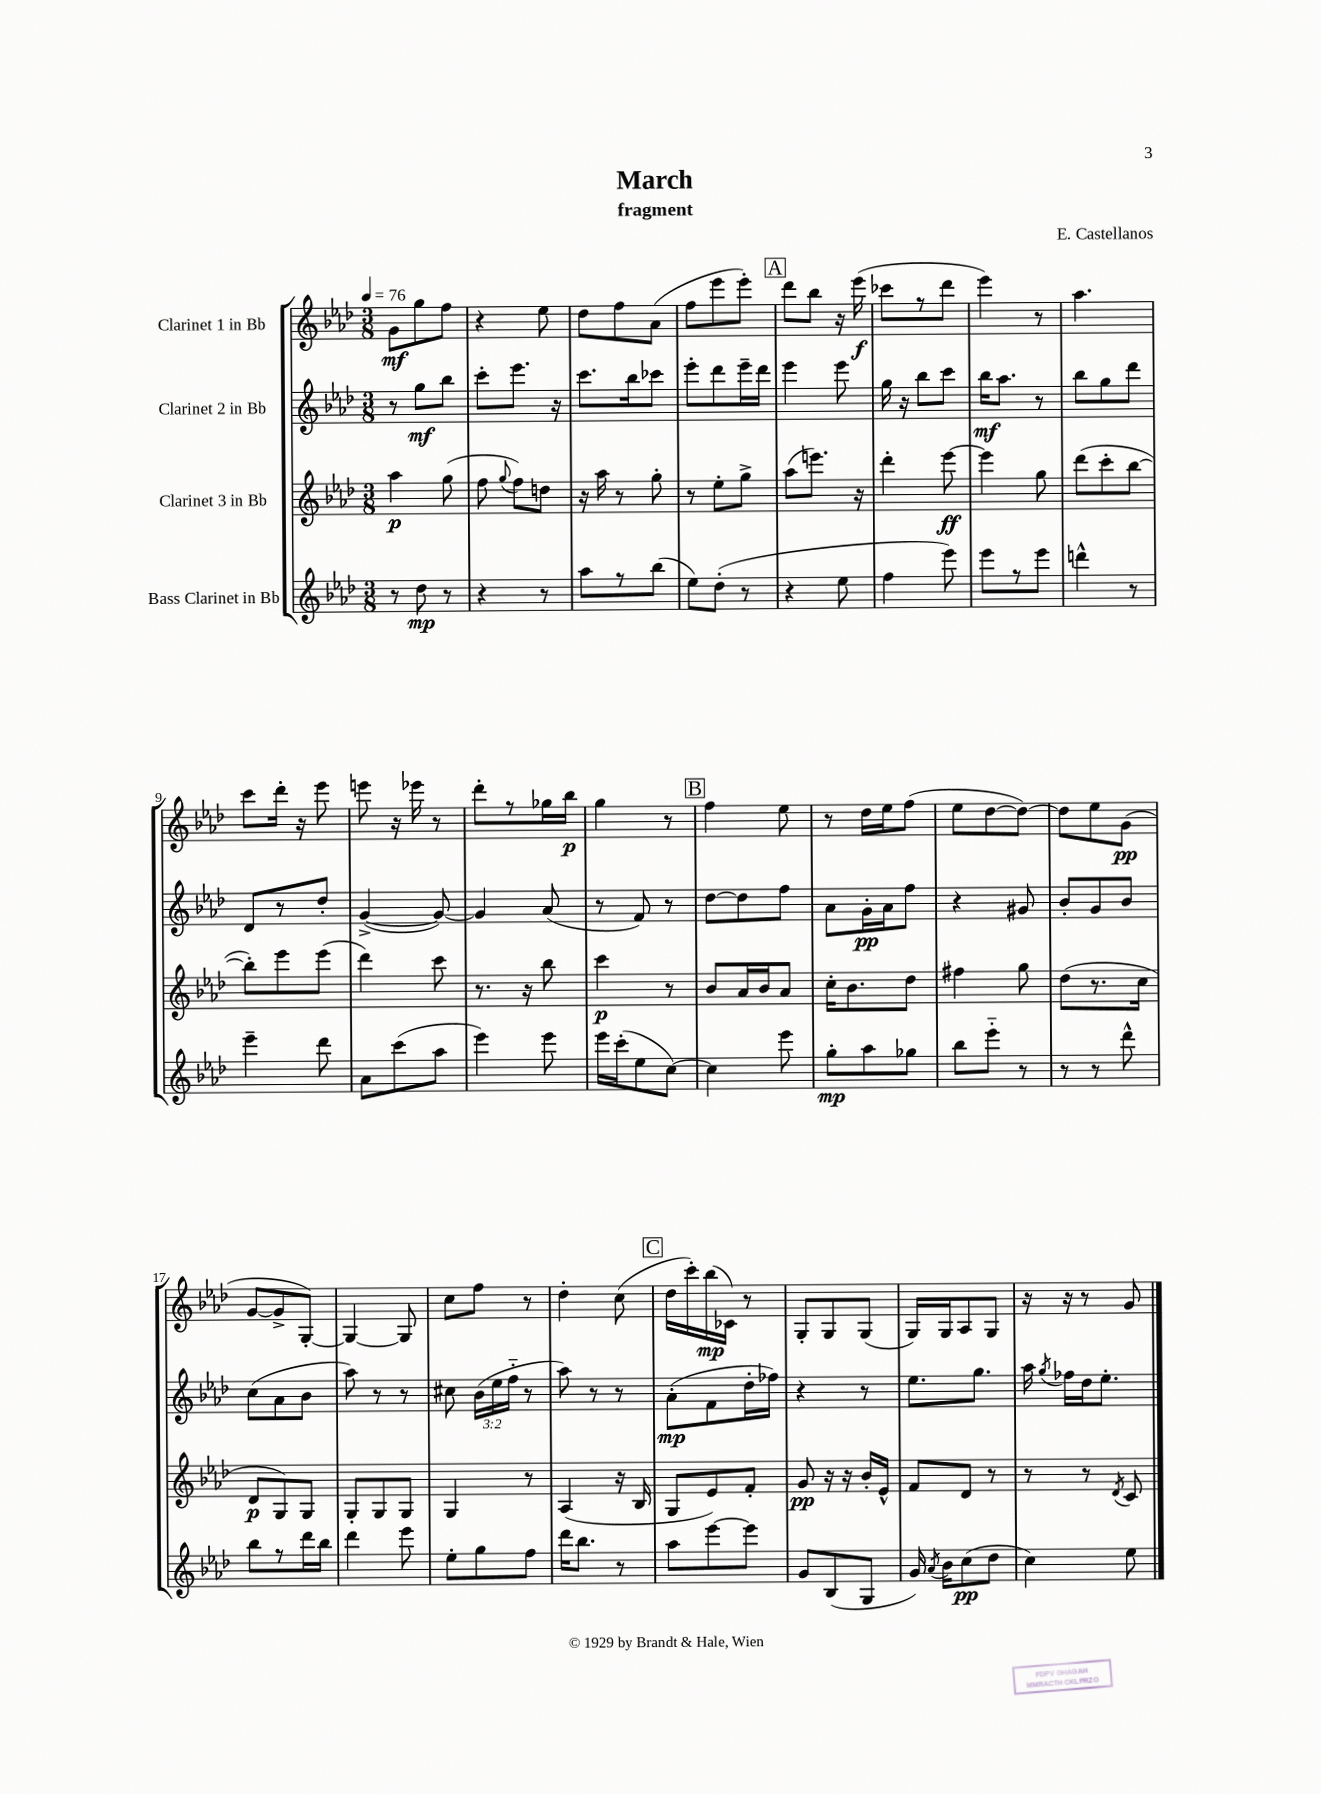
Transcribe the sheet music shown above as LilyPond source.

\header { title = "March" composer = "E. Castellanos" subtitle = "fragment" }
<<
\new StaffGroup <<
\new Staff = "s0" \with { instrumentName = "Clarinet 1 in Bb" } {
    \clef treble \key aes \major \numericTimeSignature \time 3/8 \tempo 4 = 76
    \autoBeamOff g'8[\mf g''8 f''8] |
    r4 ees''8 |
    des''8[ f''8 aes'8]( |
    f''8[ ees'''8 ees'''8]-.) |
    \mark \markup { \box "A" } des'''8[ bes''8] r16 ees'''16\f( |
    ces'''8[ r8 des'''8] |
    ees'''4) r8 |
    aes''4. |
    c'''8[ des'''16]-. r16 ees'''8 |
    e'''8 r16 ees'''16 r8 |
    des'''8[-. r8 ges''16 bes''16]\p |
    g''4 r8 |
    \mark \markup { \box "B" } f''4 ees''8 |
    r8 des''16[ ees''16 f''8]( |
    ees''8[ des''8~ des''8]~) |
    des''8[ ees''8 g'8]\pp( |
    g'8[~ g'8-> g8]~-.) |
    g4~ g8 |
    c''8[ f''8] r8 |
    des''4-. c''8( |
    \mark \markup { \box "C" } des''16[ c'''16-.) bes''16\mp( ces'16]) r8 |
    g8[-. g8 g8]( |
    g16[) g16 aes8 g8] |
    r16 r16 r8 g'8 \bar "|." |
}
\new Staff = "s1" \with { instrumentName = "Clarinet 2 in Bb" } {
    \clef treble \key aes \major \numericTimeSignature \time 3/8 \override Staff.TupletNumber.text = #tuplet-number::calc-fraction-text
    \autoBeamOff r8 g''8[\mf bes''8] |
    c'''8[-. ees'''8.] r16 |
    c'''8.[ bes''16 ces'''8] |
    ees'''8[-. des'''8 ees'''16-- des'''16] |
    \mark \markup { \box "A" } ees'''4 ees'''8 |
    g''16 r16 bes''8[ c'''8] |
    bes''16[\mf aes''8.] r8 |
    bes''8[ g''8 des'''8] |
    des'8[ r8 des''8]-. |
    g'4~->( g'8~) |
    g'4 aes'8( |
    r8 f'8) r8 |
    \mark \markup { \box "B" } des''8[~ des''8 f''8] |
    aes'8[ g'16-.\pp aes'16 f''8] |
    r4 gis'8 |
    bes'8[-. g'8 bes'8] |
    c''8[( aes'8 bes'8] |
    aes''8) r8 r8 |
    cis''8 \tuplet 3/2 { bes'16[( ees''16 f''16]-_ } r8 |
    aes''8) r8 r8 |
    \mark \markup { \box "C" } aes'8[-.\mp( f'8 des''16-. fes''16]) |
    r4 r8 |
    ees''8.[ g''8.] |
    aes''16 \acciaccatura { g''8 } fes''16[ des''16 ees''8.]-. \bar "|." |
}
\new Staff = "s2" \with { instrumentName = "Clarinet 3 in Bb" } {
    \clef treble \key aes \major \numericTimeSignature \time 3/8
    \autoBeamOff aes''4\p g''8( |
    f''8 \appoggiatura { g''8 } f''8[) d''8] |
    r16 aes''16 r8 g''8-. |
    r8 ees''8[-. g''8]-> |
    \mark \markup { \box "A" } aes''8[( e'''8.]) r16 |
    des'''4-. ees'''8~\ff |
    ees'''4 g''8 |
    des'''8[( c'''8-. bes''8]~ |
    bes''8[-.) ees'''8 ees'''8]( |
    des'''4) c'''8 |
    r8. r16 bes''8 |
    c'''4\p r8 |
    \mark \markup { \box "B" } bes'8[ aes'16 bes'16 aes'8] |
    c''16[-. bes'8. des''8] |
    fis''4 g''8 |
    des''8[( r8. c''16] |
    des'8[\p g8) g8] |
    g8[-. g8 g8] |
    g4 r8 |
    aes4( r16 bes16 |
    \mark \markup { \box "C" } g8[ ees'8) f'8]-. |
    g'8\pp r16 r16 bes'16[-. ees'16]-^ |
    f'8[ des'8] r8 |
    r8 r8 \acciaccatura { des'8 } c'8 \bar "|." |
}
\new Staff = "s3" \with { instrumentName = "Bass Clarinet in Bb" } {
    \clef treble \key aes \major \numericTimeSignature \time 3/8
    \autoBeamOff r8 des''8\mp r8 |
    r4 r8 |
    aes''8[ r8 bes''8]( |
    ees''8[) des''8]-.( r8 |
    \mark \markup { \box "A" } r4 ees''8 |
    f''4 ees'''8) |
    ees'''8[ r8 ees'''8] |
    d'''4-^ r8 |
    ees'''4-- des'''8 |
    aes'8[ c'''8( aes''8] |
    ees'''4) ees'''8 |
    ees'''16[ c'''16-.( ees''8 c''8]~) |
    \mark \markup { \box "B" } c''4 ees'''8 |
    g''8[-.\mp aes''8 ges''8] |
    bes''8[ ees'''8]-_ r8 |
    r8 r8 des'''8-^ |
    bes''8[ r8 des'''16 bes''16] |
    des'''4 ees'''8 |
    ees''8[-. g''8 f''8] |
    des'''16[ bes''8.] r8 |
    \mark \markup { \box "C" } aes''8[ ees'''8~ ees'''8] |
    g'8[ bes8( g8] |
    g'16) \acciaccatura { aes'8 } bes'16[ c''8\pp( des''8] |
    c''4) ees''8 \bar "|." |
}
>>
>>
